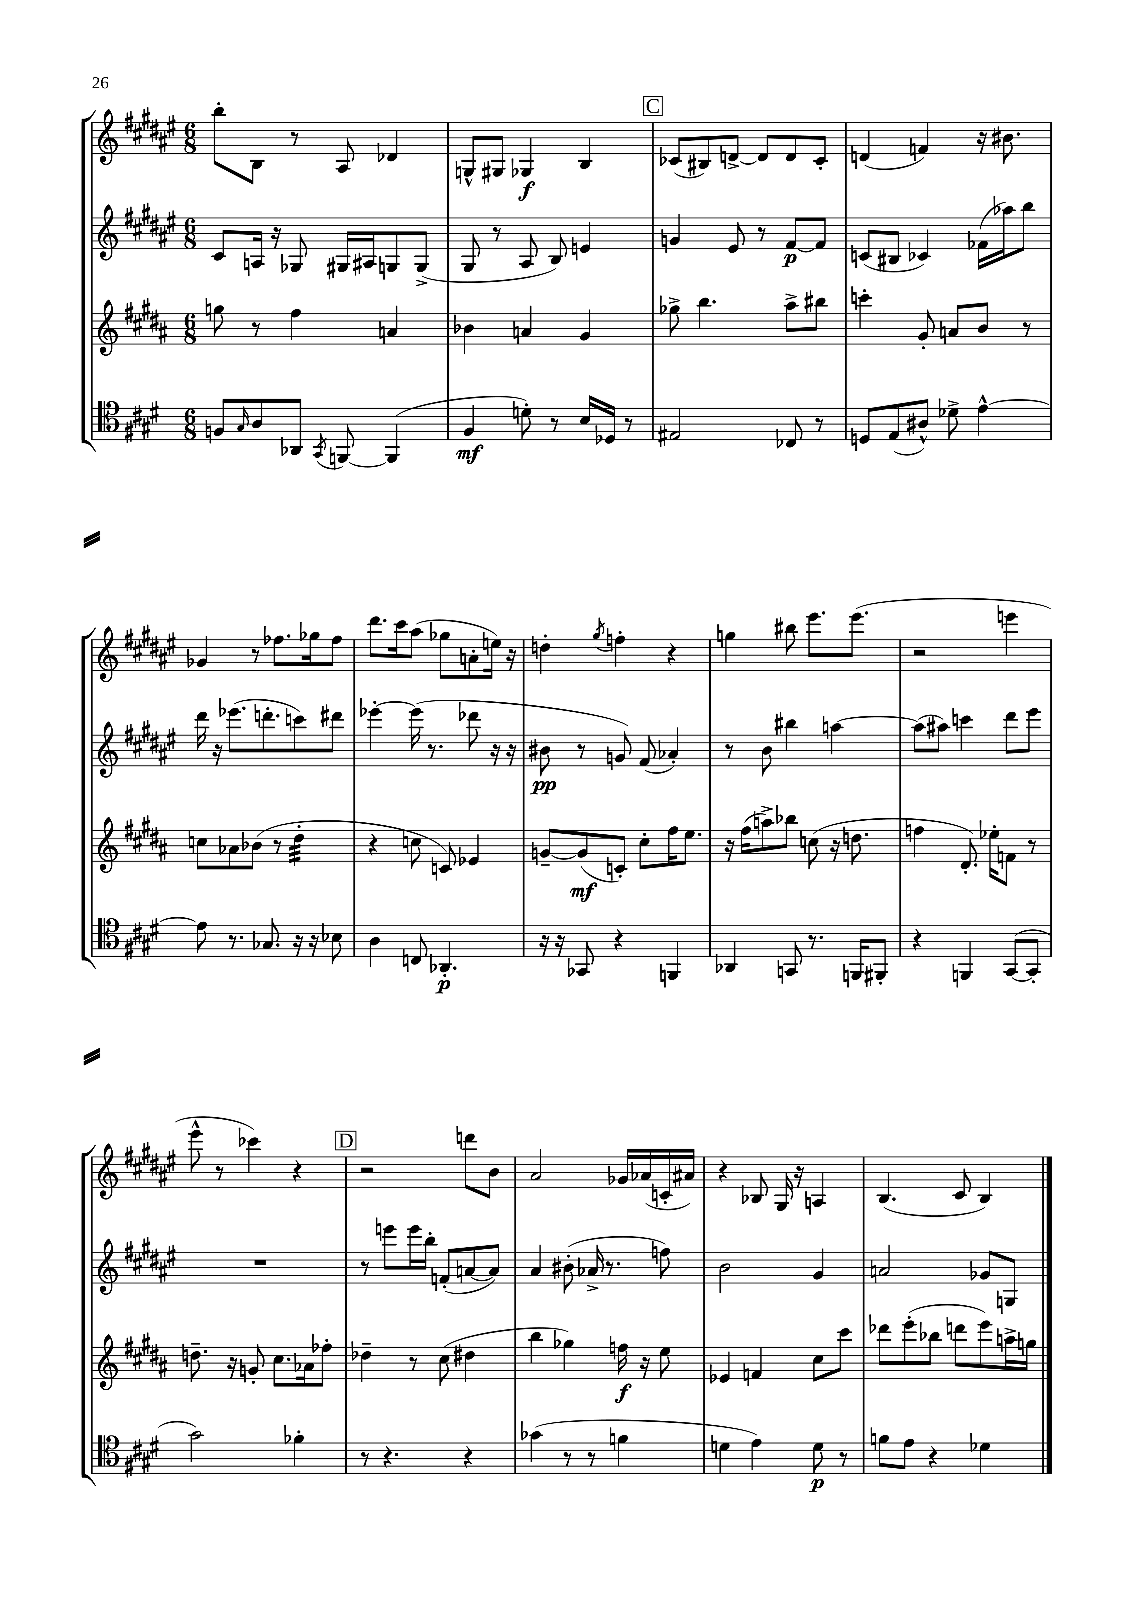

**kern	**kern	**kern	**kern
*staff4	*staff3	*staff2	*staff1
*clefC4	*clefG2	*clefG2	*clefG2
*k[f#c#g#d#]	*k[f#c#g#d#a#]	*k[f#c#g#d#a#e#]	*k[f#c#g#d#a#e#]
*M6/8	*M6/8	*M6/8	*M6/8
8F	8gg	8c#	8bb'
16qqG#	.	.	.
8A	8r	16A	8B
.	.	16r	.
8AA-	4ff#	8G-	8r
8qGG#	.	.	.
[8FF	.	16G#	8A#
.	.	16A#	.
(4FF]	4a	8G	4d-
.	.	(8G^	.
=	=	=	=
4F#	4b-	8G#	8G^^
.	.	8r	8G#
8d')	4a	8A#	4G-
8r	.	8B)	.
16B	4g#	4e	4B
16D-	.	.	.
8r	.	.	.
=	=	=	=
2E#	8gg-^	4g	(8c-
.	4.bb	.	8B#)
.	.	8e#	[8d^
.	.	8r	8d]
8C-	8aa#^	[8f#	8d
8r	8bb#	8f#]	8c-'
=	=	=	=
8D	4ccc'	(8c	(4d
(8E	.	8B#	.
8A#^^)	8g#'	4c-)	4f)
8d-^	8a	.	.
[4e^^	8b	(16f-	16r
.	.	16aa-)	8.b#
.	8r	8bb	.
=	=	=	=
8e]	8cc	16ddd#	4g-
.	.	16r	.
8.r	8a-	(8.eee-	.
.	(8b-	.	8r
8.G-	.	8.ddd'	.
.	8r	.	8.ff-
16r	4dd#'	8ccc)	.
16r	.	.	16gg-
8B-	.	8ddd#	8ff-
=	=	=	=
4A	4r	[4eee-'	8.ddd#
.	.	.	16ccc#
8C	8cc	(16eee-]	(8aa#
.	.	8.r	.
4.AA-'	8c)	.	8gg-
.	4e-	8ddd-	8a'
.	.	16r	16ee)
.	.	16r	16r
=	=	=	=
16r	[8g~	8b#	4dd'
16r	.	.	.
8GG-	(8g]	8r	.
.	.	.	8qgg#
4r	8c')	8g)	4ff'
.	8cc#'	(8f#	.
4FF	16ff#	4a-')	4r
.	8.ee	.	.
=	=	=	=
4AA-	16r	8r	4gg
.	(16ff#	.	.
.	8aa^)	8b	.
8GG	8bb-	4bb#	8bb#
8.r	(8cc	.	8.eee#
.	16r	[4aa	.
16FF	8.dd	.	(8.eee#
8FF#'	.	.	.
=	=	=	=
4r	4ff	(8aa]	2r
.	.	8aa#)	.
4FF	8.d#')	4ccc	.
.	16ee-'	.	.
([8GG#	8f	8ddd#	4eee
8GG#']	8r	8eee#	.
=	=	=	=
2g#)	8.dd~	2.r	8eee#^^
.	.	.	8r
.	16r	.	.
.	8g'	.	4ccc-)
.	8.cc#	.	.
4f-'	.	.	4r
.	16a-	.	.
.	8ff-'	.	.
=	=	=	=
8r	4dd-~	8r	2r
4.r	.	8eee	.
.	8r	16eee	.
.	.	16bb'	.
.	(8cc#	(8f'	.
4r	4dd#	[8a	8ddd
.	.	8a])	8b
=	=	=	=
(4g-	4bb	4a#	2a#
8r	4gg-)	(8b#'	.
8r	.	16a-^	.
.	.	8.r	.
4f	16ff	.	16g-
.	16r	.	(16a-
.	8ee	8ff)	16c'
.	.	.	16a#)
=	=	=	=
4d	4e-	2b	4r
4e)	4f	.	8B-
.	.	.	16G#
.	.	.	16r
8d	8cc#	4g#	4A
8r	8ccc#	.	.
=	=	=	=
8f	8ddd-	2a	(4.B
8e	(8eee'	.	.
4r	8bb-	.	.
.	8ddd	.	8c#
4d-	8eee)	8g-	4B)
.	16aa^	8G	.
.	16gg	.	.
==	==	==	==
*-	*-	*-	*-
